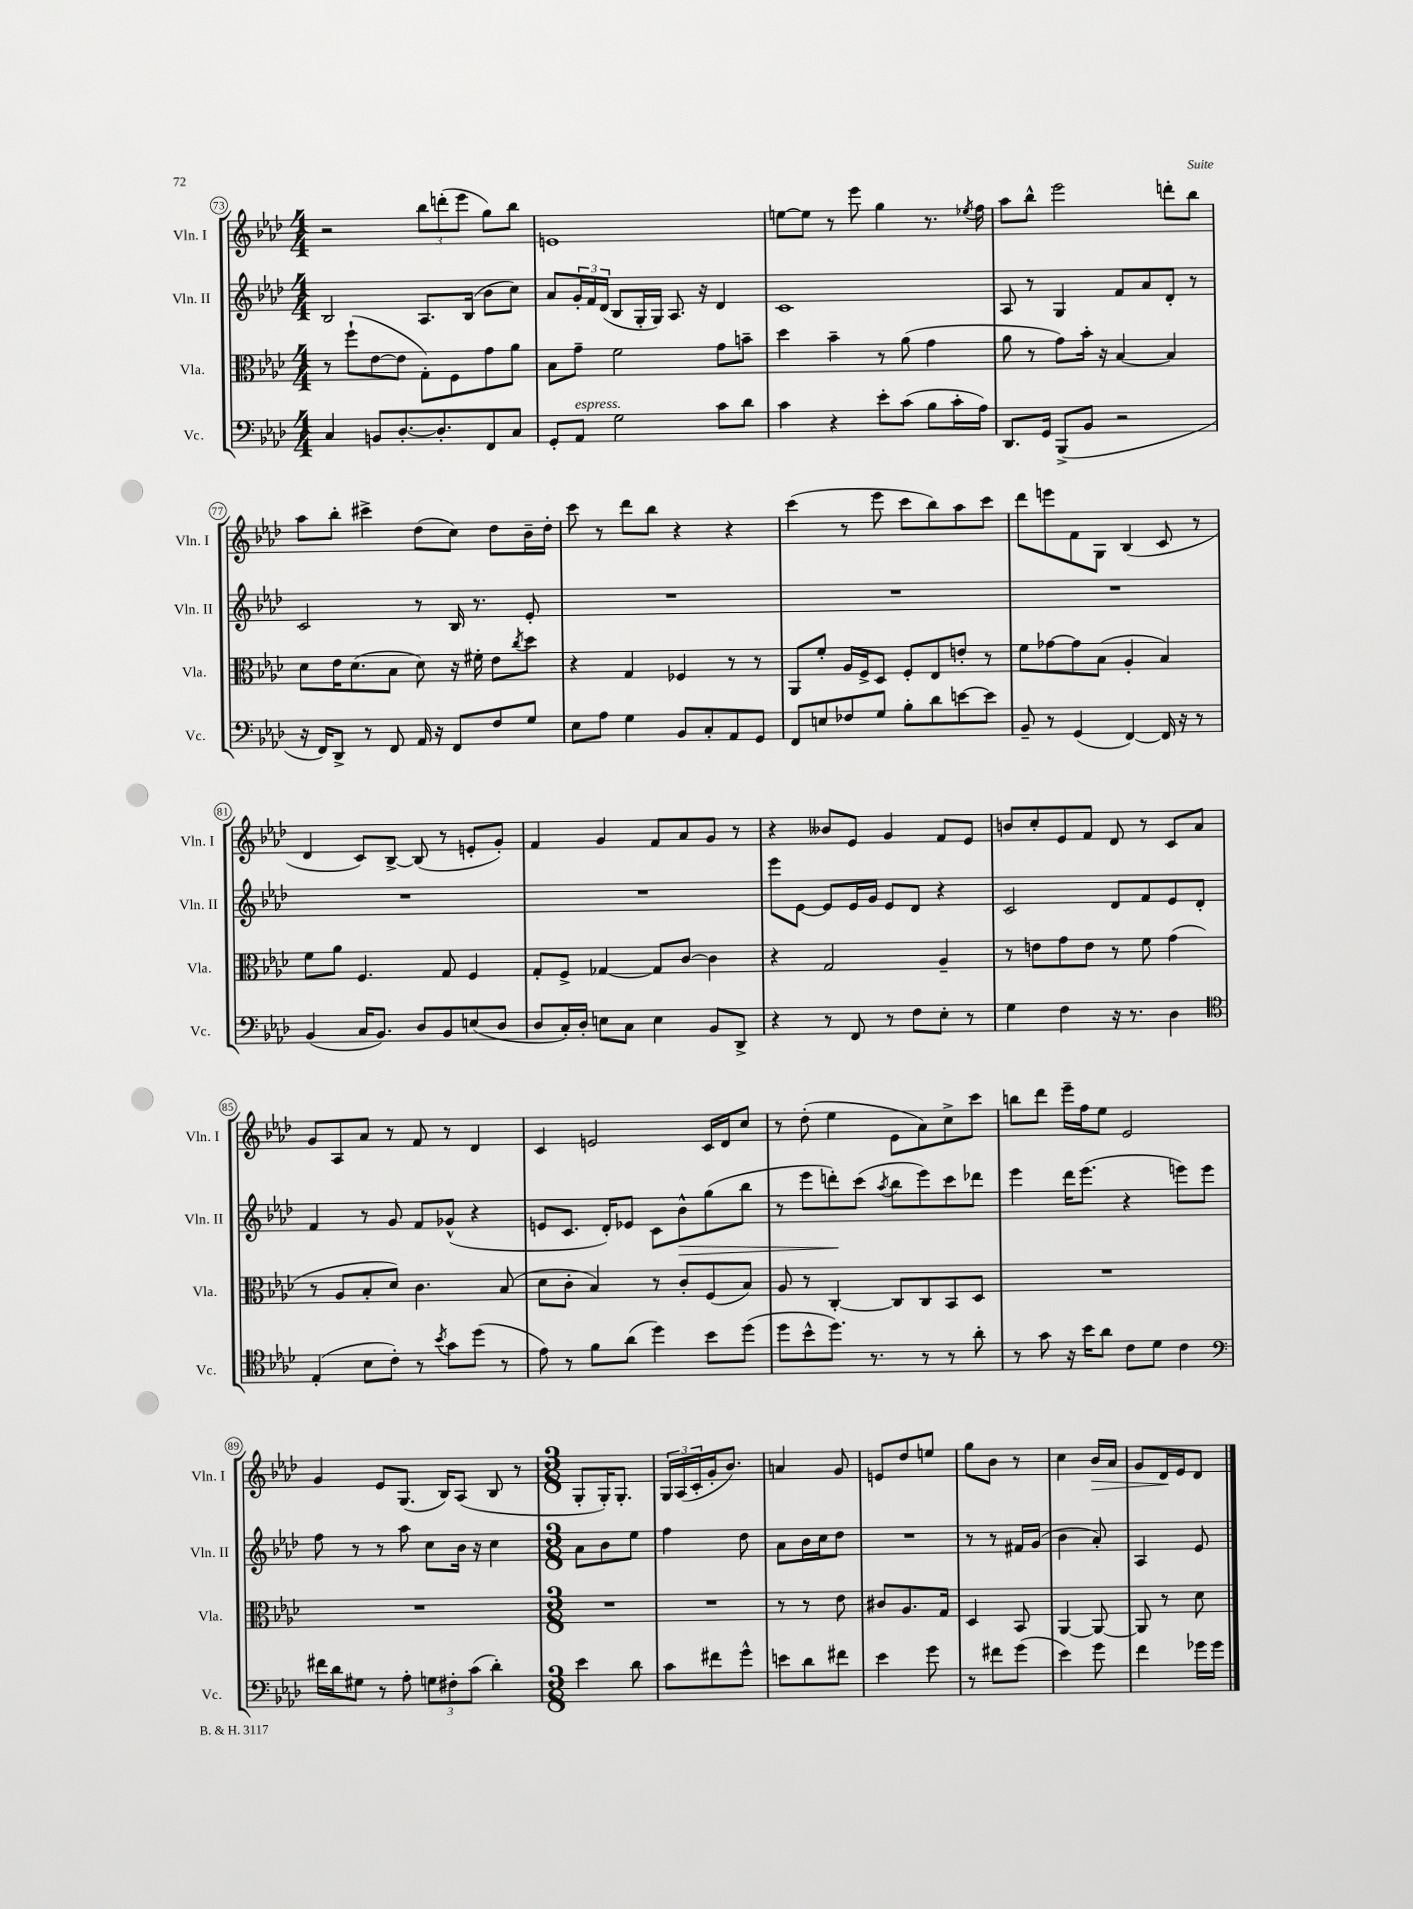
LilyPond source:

<<
\new StaffGroup <<
\new Staff = "s0" \with { instrumentName = "Vln. I" shortInstrumentName = "Vln. I" } {
    \clef treble \key aes \major \numericTimeSignature \time 4/4
    r2 \tuplet 3/2 { bes''8 d'''8-.( ees'''8 } g''8) bes''8 |
    e'1 |
    e''8~ e''8 r8 ees'''8 g''4 r8. \acciaccatura { ees''8 } f''16 |
    aes''8 bes''8-^ ees'''2 d'''8-. bes''8 |
    aes''8 bes''8-. cis'''4-> des''8( c''8) des''8 bes'16-- des''16-. |
    c'''8 r8 des'''8 bes''8 r4 r4 |
    c'''4( r8 ees'''8 c'''8 bes''8) aes''8 c'''8 |
    des'''8 e'''8 f'8 g8 bes4( c'8 r8 |
    des'4 c'8) bes8~-> bes8( r8 e'8-. g'8-.) |
    f'4 g'4 f'8 aes'8 g'8 r8 |
    r4 beses'8 ees'8 g'4 f'8 ees'8 |
    b'8 c''8-. ees'8 f'8 des'8 r8 c'8 aes'8 |
    g'8 aes8 aes'8 r8 f'8 r8 des'4 |
    c'4 e'2 c'16 des'16 c''8 |
    r8 des''8-.( ees''4 ees'8 aes'8) c''8-> c'''8 |
    b''8 des'''8 ees'''16-- f''16 ees''8 ees'2 |
    g'4 ees'8 g8.( bes16) aes8( bes8 r8 |
    \numericTimeSignature \time 3/8 g8-. g16-.) g8.-. |
    \tuplet 3/2 { g16 aes16( c'16-. } g'16-. bes'8.) |
    a'4 g'8 |
    e'8 des''8 e''8 |
    g''8 bes'8 r8 |
    c''4 bes'16\> aes'16 |
    g'8 des'16\! ees'16 des'8 \bar "|." |
}
\new Staff = "s1" \with { instrumentName = "Vln. II" shortInstrumentName = "Vln. II" } {
    \clef treble \key aes \major \numericTimeSignature \time 4/4
    bes2 aes8. bes16( bes'8 c''8) |
    aes'8 \tuplet 3/2 { g'16-. f'16 des'16( } bes8 g16-. g16) aes8. r16 des'4 |
    c'1 |
    aes8 r8 g4 f'8 aes'8 des'8-. r8 |
    c'2 r8 bes16 r8. ees'8-. |
    R1 |
    R1 |
    R1 |
    R1 |
    R1 |
    ees'''8 ees'8~ ees'8 ees'16 g'16 ees'8 des'8 r4 |
    c'2 des'8 f'8 ees'8 des'8-. |
    f'4 r8 g'8 f'8 ges'8-^( r4 |
    e'8 c'8. des'16-.) ees'8 c'8 bes'8-^\> g''8( bes''8 |
    r8 ees'''8 d'''8-.\!) c'''8( \acciaccatura { aes''8 } bes''8 ees'''8) c'''8 des'''8 |
    ees'''4 des'''16 ees'''8.( r4 e'''8) e'''8 |
    f''8 r8 r8 aes''8 c''8 bes'16 r16 c''4 |
    \numericTimeSignature \time 3/8 aes'8 bes'8 ees''8 |
    f''4 des''8 |
    aes'8 bes'16 c''16 des''8 |
    R4. |
    r8 r8 fis'16 g'16( |
    bes'4 aes'8-.) |
    aes4 ees'8 \bar "|." |
}
\new Staff = "s2" \with { instrumentName = "Vla." shortInstrumentName = "Vla." } {
    \clef alto \key aes \major \numericTimeSignature \time 4/4
    r8 f''8-!( ees'8~ ees'8 g8-.) f8 g'8 aes'8 |
    bes8 g'8-- f'2 g'8 b'8-- |
    des''4 bes'4-- r8 aes'8( g'4 |
    aes'8 r8 g'8) bes'16-. r16 bes4~ bes4 |
    des'8 ees'16 des'8.( bes8 des'8) r16 fis'16-. ees'8 \acciaccatura { c''8 } des''8 |
    r4 g4 fes4 r8 r8 |
    aes,8 f'8-. aes16 f16-> des8 f8-. ees8 e'8-. r8 |
    f'8 ges'8~ ges'8 bes8( aes4-. bes4) |
    f'8 aes'8 f4. g8 f4 |
    g8-. f8-> ges4~ ges8 c'8~ c'4 |
    r4 g2 aes4-- |
    r8 e'8 g'8 e'8 r8 f'8 g'4( |
    r8 aes8 bes8-. des'8) c'4. bes8( |
    des'8 c'8-. bes4) r8 c'8-. f8( bes8) |
    aes8 r8 c4~-. c8 c8 bes,8 des8 |
    R1 |
    R1 |
    \numericTimeSignature \time 3/8 R4. |
    R4. |
    r8 r8 ees'8 |
    cis'8 aes8. g16 |
    des4 bes,8 |
    aes,4~ aes,8~ |
    aes,8 r8 des'8 \bar "|." |
}
\new Staff = "s3" \with { instrumentName = "Vc." shortInstrumentName = "Vc." } {
    \clef bass \key aes \major \numericTimeSignature \time 4/4
    c4 b,8 des8.~-. des8.-. f,8 c8 |
    g,8-. aes,8^\markup { \italic "espress." } g2 c'8 des'8 |
    c'4 r4 ees'8-. c'8( bes8 c'16-. aes16) |
    des,8. g,16 bes,,8->( bes,8 r2 |
    r16 f,16) des,8-> r8 f,8 aes,16 r16 f,8 f8 g8 |
    ees8 aes8 g4 bes,8 c8-. aes,8 g,8 |
    f,8 e8 fes8 g8 bes8-. des'8 e'8~ e'8 |
    bes,8-- r8 g,4( f,4~) f,16 r16 r8 |
    bes,4( c16 bes,8.) des8 bes,8 e8( des8 |
    des8 c16-.) des16-. e8 c8 e4 bes,8 des,8-> |
    r4 r8 f,8 r8 f8 ees8-. r8 |
    g4 f4 r16 r8. des4 |
    \clef tenor ees4-.( bes8 c'8-.) r8 \acciaccatura { bes'8 } g'8 des''8( r8 |
    ees'8) r8 f'8 aes'8( des''4) bes'8 des''8( |
    des''8 bes'8-^ des''8.) r8. r8 r8 aes'8-. |
    r8 g'8 r16 bes'16 aes'8 c'8 des'8 c'4 |
    \clef bass fis'16 des'16 gis8 r8 aes8-. \tuplet 3/2 { g8 fis8-. c'8( } des'4-.) |
    \numericTimeSignature \time 3/8 ees'4 des'8 |
    c'8 fis'8 g'8-^ |
    e'8 des'8 fis'8 |
    ees'4 g'8 |
    r8 fis'8 g'8( |
    ees'4) g'8 |
    f'4 ges'16 ges'16 \bar "|." |
}
>>
>>
\layout { \context { \Score currentBarNumber = #73 \override BarNumber.stencil = #(make-stencil-circler 0.1 0.3 ly:text-interface::print) } }
